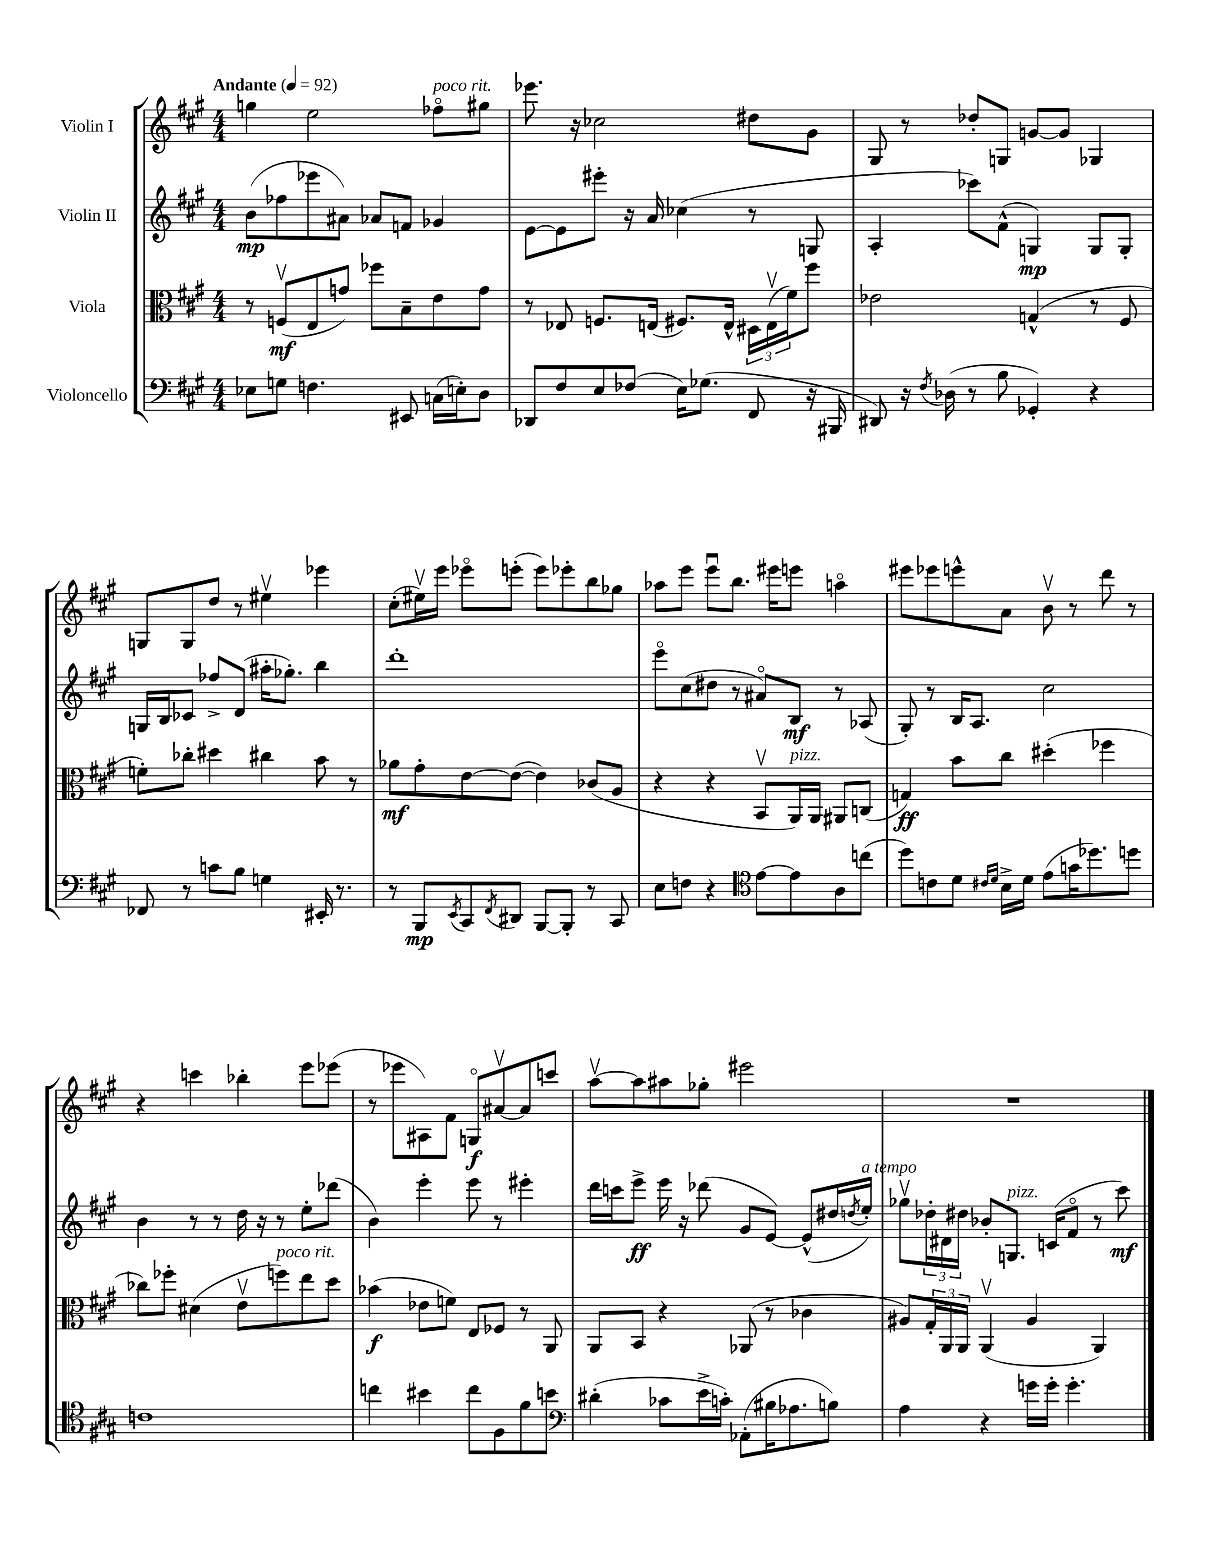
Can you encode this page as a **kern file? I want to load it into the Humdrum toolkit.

**kern	**kern	**kern	**kern
*staff4	*staff3	*staff2	*staff1
*clefF4	*clefC3	*clefG2	*clefG2
*k[f#c#g#]	*k[f#c#g#]	*k[f#c#g#]	*k[f#c#g#]
*M4/4	*M4/4	*M4/4	*M4/4
*MM92	*MM92	*MM92	*MM92
8E-\L	8r	(8b\L	4gg\
8G\J	(8Fv/L	8ff-\	.
4.F\	8E/	8eee-\	2ee\
.	8g/J)	8a#\J)	.
.	8ff-\L	8a-/L	.
8EE#/	8B~\	8f/J	.
(16C\LL	8e\	4g-/	8ff-o\L
16E'\J)	.	.	.
8D\J	8g\J	.	8gg#\J
=	=	=	=
8DD-/L	8r	[8e\L	8.eee-\
8F#/	8E-/	8e\]	.
.	.	.	16r
8E/	8.F/L	8eee#'\J	2cc-\
(8F-/J	.	16r	.
.	(16E/Jk	16a/	.
16E\LK)	8.F#/L)	(4cc-\	.
(8.G-\J	.	.	.
.	16E^^/Jk	.	.
8FF#/	24D#\LL	8r	8dd#\L
.	(24Ev\	.	.
.	24f#\J)	.	.
16r	8ff#\J	8G/	8g#\J
16BBB#/	.	.	.
=	=	=	=
8DD#/)	2e-\	4A'/	8G#/
16r	.	.	8r
8qF#/	.	.	.
(16D-\	.	.	.
8r	.	8ccc-\L)	8dd-'/L
8B\	.	(8f#^^\J	8G/J
4GG-'/)	(4G^^/	4G/)	[8g/L
.	.	.	8g/]J
4r	8r	8G/L	4G-/
.	8F#/	8G'/J	.
=	=	=	=
8FF-/	8f'\L)	16G/LL	8G/L
.	.	16B/J	.
8r	8cc-'\J	8c-/J	8G/
8c\L	4dd#\	8ff-^/L	8dd/J
8B\J	.	(8d/J	8r
4G\	4cc#\	16aa#'\LK	4ee#v\
.	.	8.gg-'\J)	.
16EE#'/	8b\	4bb\	4eee-\
8.r	.	.	.
.	8r	.	.
=	=	=	=
8r	8a-\L	1ddd'	(8cc#'\L
8BBB/L	8g#'\	.	16ee#v\L)
.	.	.	16eee\JJ
8qEE/	.	.	.
8CC#/	[8e\	.	8eee-o\L
8qFF#/	.	.	.
8DD#/J	(8e\_J	.	(8eee'\J
[8BBB/L	4e\])	.	8eee\L)
8BBB'/]J	.	.	8eee-'\
8r	(8c-/L	.	8bb\
8CC#/	8A/J	.	8gg-\J
=	=	=	=
8E\L	4r	8eeeo\L	8aa-\L
8F\J	.	(8cc#\	8eee\J
4r	4r	8dd#\J	8eeeu\L
.	.	8r	8.bb\J
*clefC4	*	*	*
[8e\L	8BBv/L	8a#o/L)	.
.	.	.	16eee#\LK
8e\]	16AA/L)	8B/J	8eee\J
.	16AA/JJ	.	.
8A\	8AA#/L	8r	4aao\
(8cc\J	(8C/J	(8A-/	.
=	=	=	=
8dd\L)	4G/)	8G#'/)	8eee#\L
8c\	.	8r	8eee-\
8d\J	8b\L	16B/LK	8eee^^\
.	.	8.A/J	.
16qqc#/LL	.	.	.
16qqd/JJ	.	.	.
16B^\LL	8cc#\J	.	8a\J
16d\JJ	.	.	.
(8e\L	(4dd#'\	2cc#\	8bv\
16g\K	.	.	8r
8.dd-\)	.	.	.
.	4ff-\	.	8ddd\
8dd\J	.	.	8r
=	=	=	=
1c	8cc-\L)	4b\	4r
.	8ff-'\J	.	.
.	(4d#\	8r	4ccc\
.	.	8r	.
.	8ev\L	16dd\	4bb-'\
.	.	16r	.
.	8ff\)	8r	.
.	8ee\	8ee'\L	8eee\L
.	8dd\J	(8ddd-\J	(8eee-\J
=	=	=	=
4cc\	(4b-\	4b\)	8r
.	.	.	8eee-\L
4b#\	8e-\L	4eee'\	8A#\)
.	8f\J)	.	8f#\J
8cc\L	8E/L	8eee\	8Go/L
8F#\	8F-/J	8r	[8a#v/
8f#\	8r	4eee#'\	8a#/]
8b\J	8AA/	.	8ccc/J
=	=	=	=
*clefF4	*	*	*
(4d#'\	8AA/L	16ddd\LL	[8aav\L
.	.	16ccc\J	.
.	8BB/J	8eee^\J	8aa\]
8c-\L	4r	16eee\	8aa#\
.	.	16r	.
16e^\L	.	(8ddd-\	8gg-'\J
16c'\JJ)	.	.	.
(8AA-'\L	(8AA-/	8g#/L	2eee#\
16B#\K	8r	[8e/J)	.
8.A-\	.	.	.
.	4c-\	(8e^^/]L	.
8B\J)	.	16dd#/L	.
.	.	8qdd/	.
.	.	16ee'/JJ)	.
=	=	=	=
4A\	8A#/L)	8gg-v\L	1r
.	24G#'/L	24dd-'\L	.
.	24AA/	24d#\	.
.	24AA/JJ	24dd#\JJ	.
4r	(4AAv/	8b-'/L	.
.	.	8.G/J	.
16g\LL	4A#/	.	.
16g'\JJ	.	(16c/LK	.
4.g'\	.	8f#o/J	.
.	4AA/)	8r	.
.	.	8ccc#\)	.
==	==	==	==
*-	*-	*-	*-
